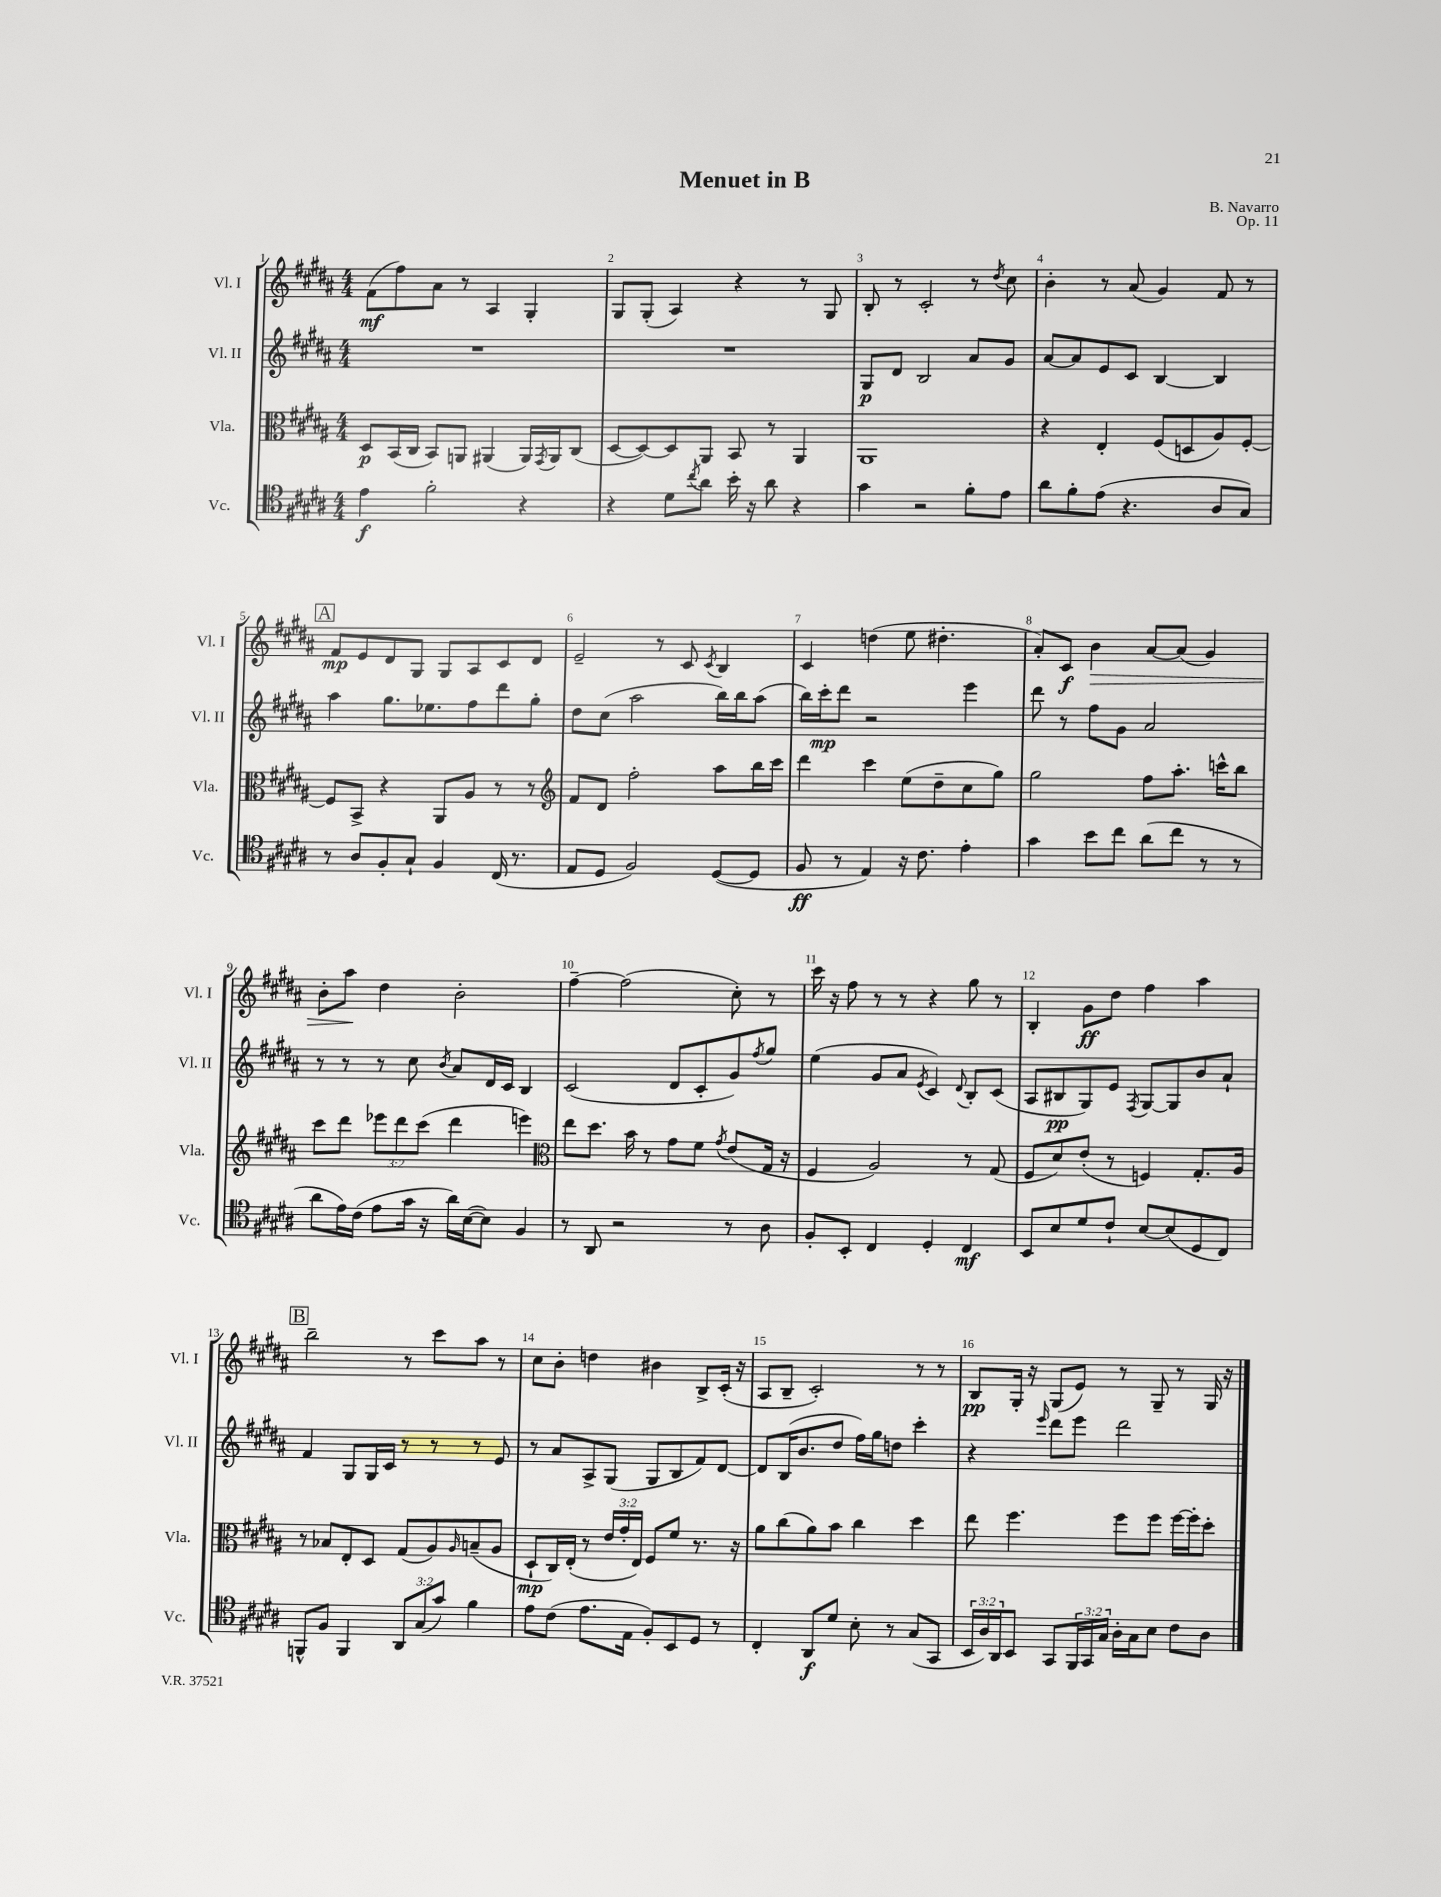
\header { title = "Menuet in B" composer = "B. Navarro" opus = "Op. 11" }
<<
\new StaffGroup <<
\new Staff = "s0" \with { instrumentName = "Vl. I" shortInstrumentName = "Vl. I" } {
    \clef treble \key b \major \numericTimeSignature \time 4/4
    fis'8\mf( fis''8) ais'8 r8 ais4 gis4-. |
    gis8 gis8-.( ais4) r4 r8 gis8 |
    b8-. r8 cis'2-. r8 \acciaccatura { dis''8 } cis''8 |
    b'4-. r8 ais'8( gis'4) fis'8 r8 |
    \mark \markup { \box "A" } fis'8\mp e'8 dis'8 gis8 gis8 ais8 cis'8 dis'8 |
    e'2-- r8 cis'8 \acciaccatura { cis'8 } b4 |
    cis'4 d''4( e''8 dis''4.-. |
    ais'8-.) cis'8\f b'4\> ais'8~ ais'8( gis'4) |
    b'8-. ais''8\! dis''4 b'2-. |
    fis''4~-- fis''2( cis''8-.) r8 |
    cis'''16 r16 fis''8 r8 r8 r4 gis''8 r8 |
    b4-. gis'8\ff dis''8 fis''4 ais''4 |
    \mark \markup { \box "B" } b''2-- r8 cis'''8 ais''8 r8 |
    cis''8 b'8-. d''4 bis'4 b8-> cis'16-.( r16 |
    ais8 b8-- cis'2-.) r8 r8 |
    b8\pp gis16-. r16 gis8( e'8) r8 gis8-- r8 gis16 r16 \bar "|." |
}
\new Staff = "s1" \with { instrumentName = "Vl. II" shortInstrumentName = "Vl. II" } {
    \clef treble \key b \major \numericTimeSignature \time 4/4
    R1 |
    R1 |
    gis8\p dis'8 b2 ais'8 gis'8 |
    ais'8~ ais'8 e'8 cis'8 b4~ b4 |
    \mark \markup { \box "A" } ais''4 gis''8. ees''8. fis''8 dis'''8 gis''8-. |
    dis''8 cis''8( ais''2 b''16) b''16 ais''8( |
    b''16) cis'''16-.\mp dis'''8 r2 e'''4 |
    dis'''8 r8 fis''8 gis'8 ais'2 |
    r8 r8 r8 cis''8 \acciaccatura { b'8 } ais'8 dis'16 cis'16 b4 |
    cis'2( dis'8 cis'8-. gis'8) \acciaccatura { fis''8 } gis''8 |
    e''4( gis'8 ais'8 \acciaccatura { e'8 } cis'4) \appoggiatura { dis'8 } b8-. cis'8( |
    ais8 bis8\pp gis8) e'8 \acciaccatura { fis8 } gis8~ gis8 b'8 ais'8-! |
    \mark \markup { \box "B" } fis'4 gis8 gis16 cis'16 r8 r8 r8 e'8 |
    r8 ais'8 ais8-> gis8( gis8 b8 fis'8) dis'8~ |
    dis'8 b16( b'8. dis''8 fis''16) gis''16 d''8 cis'''4-. |
    r4 \grace { e'''16 } dis'''8 e'''8 dis'''2 \bar "|." |
}
\new Staff = "s2" \with { instrumentName = "Vla." shortInstrumentName = "Vla." } {
    \clef alto \key b \major \numericTimeSignature \time 4/4 \override Staff.TupletNumber.text = #tuplet-number::calc-fraction-text
    dis8\p b,16( cis16 b,8) a,8 ais,4( ais,16) \acciaccatura { gis,8 } ais,16 cis8( |
    dis8~ dis8~) dis8 ais,8 b,8 r8 ais,4 |
    ais,1 |
    r4 e4-. fis8( d8 ais8) fis8~-. |
    \mark \markup { \box "A" } fis8 b,8-> r4 ais,8 ais8 r8 r8 |
    \clef treble fis'8 dis'8 fis''2-. ais''8 b''16 cis'''16 |
    dis'''4 cis'''4 e''8( dis''8-- cis''8 gis''8) |
    gis''2 fis''8 ais''8.-. c'''16-^ b''8 |
    cis'''8 dis'''8 \tuplet 3/2 { ees'''8 dis'''8 cis'''8( } dis'''4 e'''4) |
    \clef alto e''8 dis''8. b'16 r8 gis'8 fis'8 \acciaccatura { gis'8 } e'8( gis16 r16 |
    fis4 ais2) r8 gis8( |
    fis8 dis'8) e'8-.( r8 f4) gis8.-. ais16 |
    \mark \markup { \box "B" } r8 bes8 e8-. dis8 gis8( ais8) \grace { ais16 } b8--( ais8 |
    dis8-!\mp cis16) e16-.( r8 \tuplet 3/2 { e'16 gis'16-. e16) } fis8 fis'8 r8. r16 |
    ais'8 cis''8( ais'8) b'8 cis''4 dis''4 |
    e''8 fis''4. fis''8 fis''8 fis''16~ fis''16-. dis''8-. \bar "|." |
}
\new Staff = "s3" \with { instrumentName = "Vc." shortInstrumentName = "Vc." } {
    \clef tenor \key b \major \numericTimeSignature \time 4/4 \override Staff.TupletNumber.text = #tuplet-number::calc-fraction-text
    e'4\f fis'2-. r4 |
    r4 dis'8 \acciaccatura { cis''8 } ais'8 b'16-. r16 ais'8 r4 |
    gis'4 r2 fis'8-. e'8 |
    ais'8 fis'8-. e'8( r4. ais8 gis8) |
    \mark \markup { \box "A" } r8 ais8 fis8-. gis8-! fis4 cis16( r8. |
    e8 dis8 fis2) dis8~( dis8 |
    fis8\ff r8 e4) r16 cis'8. e'4-. |
    gis'4 b'8 cis''8 ais'8( cis''8 r8 r8 |
    ais'8 e'16) cis'16( e'8 gis'16 r16 ais'16) b16~( b8) fis4 |
    r8 ais,8 r2 r8 ais8 |
    fis8-. b,8-. cis4 dis4-. cis4\mf |
    b,8 b8 dis'8 cis'8-! b8~ b8( dis8 cis8) |
    \mark \markup { \box "B" } f,8-^ fis8 f,4 \tuplet 3/2 { ais,8 gis8( gis'8) } fis'4 |
    e'8 cis'8( e'8. e16 fis8-.) b,8 dis8 r8 |
    cis4-. ais,8\f dis'8 b8-. r8 gis8( gis,8 |
    \tuplet 3/2 { b,16 ais16) ais,16 } b,8 gis,8 \tuplet 3/2 { fis,16 gis,16 gis16 } ais16-. gis16 b8 cis'8 ais8 \bar "|." |
}
>>
>>
\layout { \context { \Score \override BarNumber.break-visibility = ##(#f #t #t) barNumberVisibility = #all-bar-numbers-visible } }
